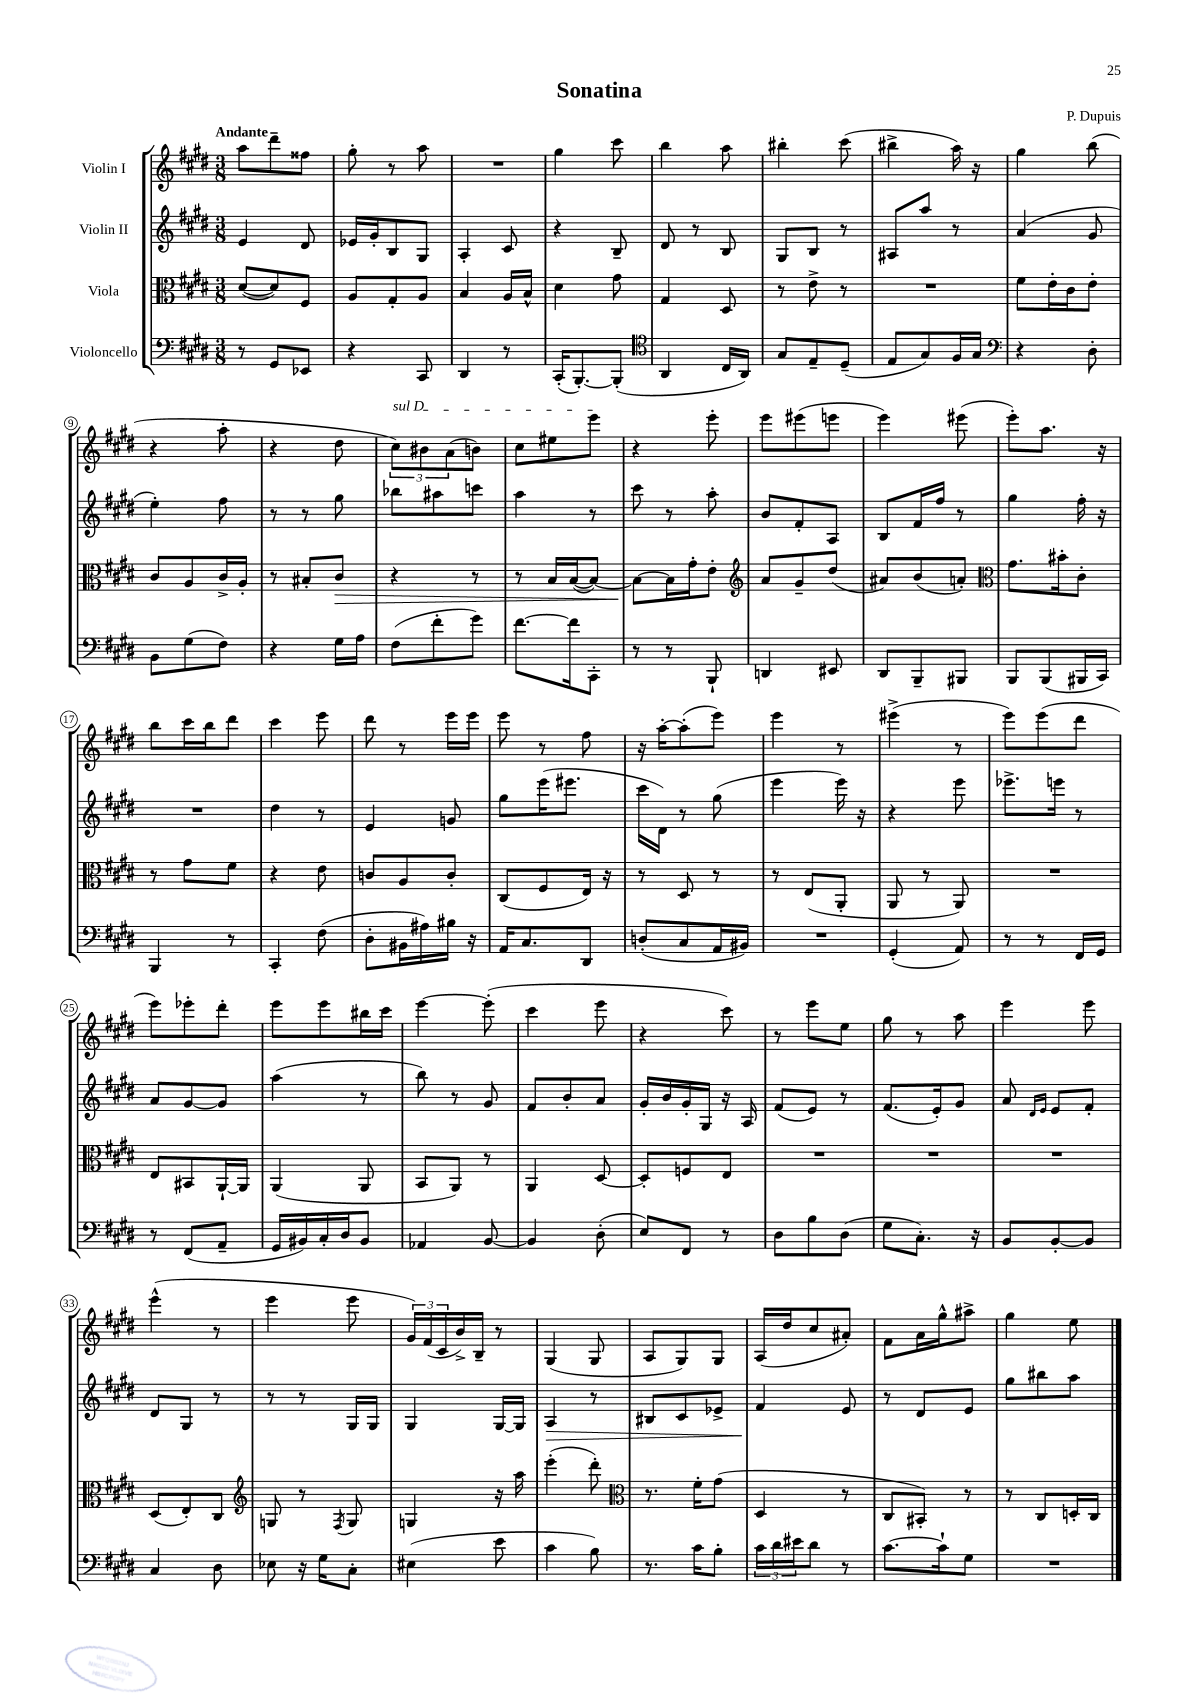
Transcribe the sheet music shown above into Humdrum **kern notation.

**kern	**kern	**kern	**kern
*staff4	*staff3	*staff2	*staff1
*clefF4	*clefC3	*clefG2	*clefG2
*k[f#c#g#d#]	*k[f#c#g#d#]	*k[f#c#g#d#]	*k[f#c#g#d#]
*M3/8	*M3/8	*M3/8	*M3/8
8r	([8d#	4e	8aa
8GG#	8d#])	.	8ddd#~
8EE-	8F#	8d#	8ff##
=	=	=	=
4r	8A	16e-	8gg#'
.	.	16g#'	.
.	8G#'	8B	8r
8CC#	8A	8G#	8aa
=	=	=	=
4DD#	4B	4A'	4.r
8r	16A	8c#	.
.	16B^^	.	.
=	=	=	=
(16CC#'	4d#	4r	4gg#
[8.BBB')	.	.	.
(8BBB']	8g#	8B~	8ccc#
=	=	=	=
*clefC4	*	*	*
4AA	4G#	8d#	4bb
.	.	8r	.
16C#	8D#	8B	8aa
16AA)	.	.	.
=	=	=	=
8G#	8r	8G#	4bb#'
8E~	8e^	8B	.
(8D#~	8r	8r	(8ccc#
=	=	=	=
8E	4.r	8A#	4bb#^
8G#)	.	8aa	.
16F#	.	8r	16aa)
16G#	.	.	16r
=	=	=	=
*clefF4	*	*	*
4r	8f#	(4a	4gg#
.	16e'	.	.
.	16c#	.	.
8D#'	8e'	8g#	(8bb
=	=	=	=
8BB	8c#	4ee')	4r
(8G#	8A	.	.
8F#)	16c#^	8ff#	8aa'
.	16A'	.	.
=	=	=	=
4r	8r	8r	4r
.	8B#'	8r	.
16G#	8c#	8gg#	8dd#
16A	.	.	.
=	=	=	=
(8F#	4r	8bb-	12cc#)
.	.	.	12b#
8f#'	.	8aa#	.
.	.	.	(12a
8g#)	8r	8ccc	8b)
=	=	=	=
[8.f#	8r	4aa	8cc#
.	16B	.	8ee#
16f#]	([16B	.	.
8CC#'	8B_)	8r	8eee
=	=	=	=
8r	8B_	8ccc#	4r
8r	16B]	8r	.
.	16g#'	.	.
8BBB`	8e'	8aa'	8eee'
=	=	=	=
*	*clefG2	*	*
4DD	8a	8b	8eee
.	8g#~	8f#'	(8eee#
8EE#	(8dd#	8A	8eee
=	=	=	=
8DD#	8a#)	8B	4eee)
8BBB~	(8b	16f#	.
.	.	16ff#	.
8BBB#	8a')	8r	(8eee#
=	=	=	=
*	*clefC3	*	*
8BBB	8.g#	4gg#	8eee')
(8BBB	.	.	8.aa
.	16b#'	.	.
16BBB#	8c#'	16ff#'	.
16CC#)	.	16r	16r
=	=	=	=
4BBB	8r	4.r	8bb
.	8g#	.	16ccc#
.	.	.	16bb
8r	8f#	.	8ddd#
=	=	=	=
4CC#'	4r	4dd#	4ccc#
(8F#	8e	8r	8eee
=	=	=	=
8D#'	8c	4e	8ddd#
16BB#	8A	.	8r
16A#)	.	.	.
16B#	8c'	8g	16eee
16r	.	.	16eee
=	=	=	=
16AA	(8C#	8gg#	8eee
8.C#	.	.	.
.	8F#	(16eee	8r
.	.	8.eee#	.
8DD#	16E)	.	8ff#
.	16r	.	.
=	=	=	=
(8D'	8r	16ccc#	16r
.	.	16d#)	[16aa'
8C#	8D#	8r	(8aa']
16AA	8r	(8gg#	8eee)
16BB#)	.	.	.
=	=	=	=
4.r	8r	4eee	4eee
.	(8E	.	.
.	8AA'	16eee)	8r
.	.	16r	.
=	=	=	=
(4GG#'	8AA	4r	(4eee#^
.	8r	.	.
8AA)	8AA)	8eee	8r
=	=	=	=
8r	4.r	8.eee-^	8eee)
8r	.	.	(8eee
.	.	16eee	.
16FF#	.	8r	8ddd#
16GG#	.	.	.
=	=	=	=
8r	8E	8a	8eee)
(8FF#	8BB#	[8g#	8eee-'
8AA~	[16AA`	8g#]	8ddd#'
.	16AA]	.	.
=	=	=	=
16GG#	(4AA	(4aa	8eee
16BB#)	.	.	.
16C#'	.	.	8eee
16D#	.	.	.
8BB#	8AA	8r	16bb#
.	.	.	16ccc#
=	=	=	=
4AA-	8BB	8bb)	[4eee
.	8AA)	8r	.
[8BB	8r	8g#	(8eee']
=	=	=	=
4BB]	4AA	8f#	4ccc#
.	.	8b'	.
(8D#'	[8D#	8a	8eee
=	=	=	=
8E)	8D#']	16g#'	4r
.	.	16b	.
8FF#	8F	16g#'	.
.	.	16G#	.
8r	8E	16r	8ccc#)
.	.	16A	.
=	=	=	=
8D#	4.r	(8f#	8r
8B	.	8e)	8eee
(8D#	.	8r	8ee
=	=	=	=
8G#	4.r	(8.f#	8gg#
8.C#')	.	.	8r
.	.	16e')	.
.	.	8g#	8aa
16r	.	.	.
=	=	=	=
8BB	4.r	8a	4eee
.	.	16qqd#	.
.	.	16qqe	.
[8BB'	.	8e	.
8BB]	.	8f#'	8eee
=	=	=	=
4C#	(8D#	8d#	(4eee^^
.	8E')	8G#	.
8D#	8C#	8r	8r
=	=	=	=
*	*clefG2	*	*
8E-	8G	8r	4eee
16r	8r	8r	.
16G#	.	.	.
.	8qF#	.	.
8C#'	8G	16G#	8eee
.	.	16G#	.
=	=	=	=
(4E#	4G	4G#	24g#)
.	.	.	(24f#
.	.	.	24c#
.	.	.	16b^)
.	.	.	16B~
8e	16r	[16G#	8r
.	16aa	16G#]	.
=	=	=	=
4c#	(4eee'	4A	(4G#
8B)	8ddd#')	8r	8G#
=	=	=	=
*	*clefC3	*	*
8.r	8.r	8B#	8A
.	.	8c#	8G#)
16c#	16f#'	.	.
8B'	(8g#	8e-^	8G#
=	=	=	=
24c#	4D#	4f#	(16A
24d#	.	.	.
.	.	.	16dd#
24e#	.	.	.
8d#	.	.	8cc#
8r	8r	8e	8a#')
=	=	=	=
[8.c#	8C#	8r	8f#
.	8BB#')	8d#	16a
16c#`]	.	.	16gg#^^
8G#	8r	8e	8aa#^
=	=	=	=
4.r	8r	8gg#	4gg#
.	8C#	8bb#	.
.	16D'	8aa	8ee
.	16C#	.	.
==	==	==	==
*-	*-	*-	*-
